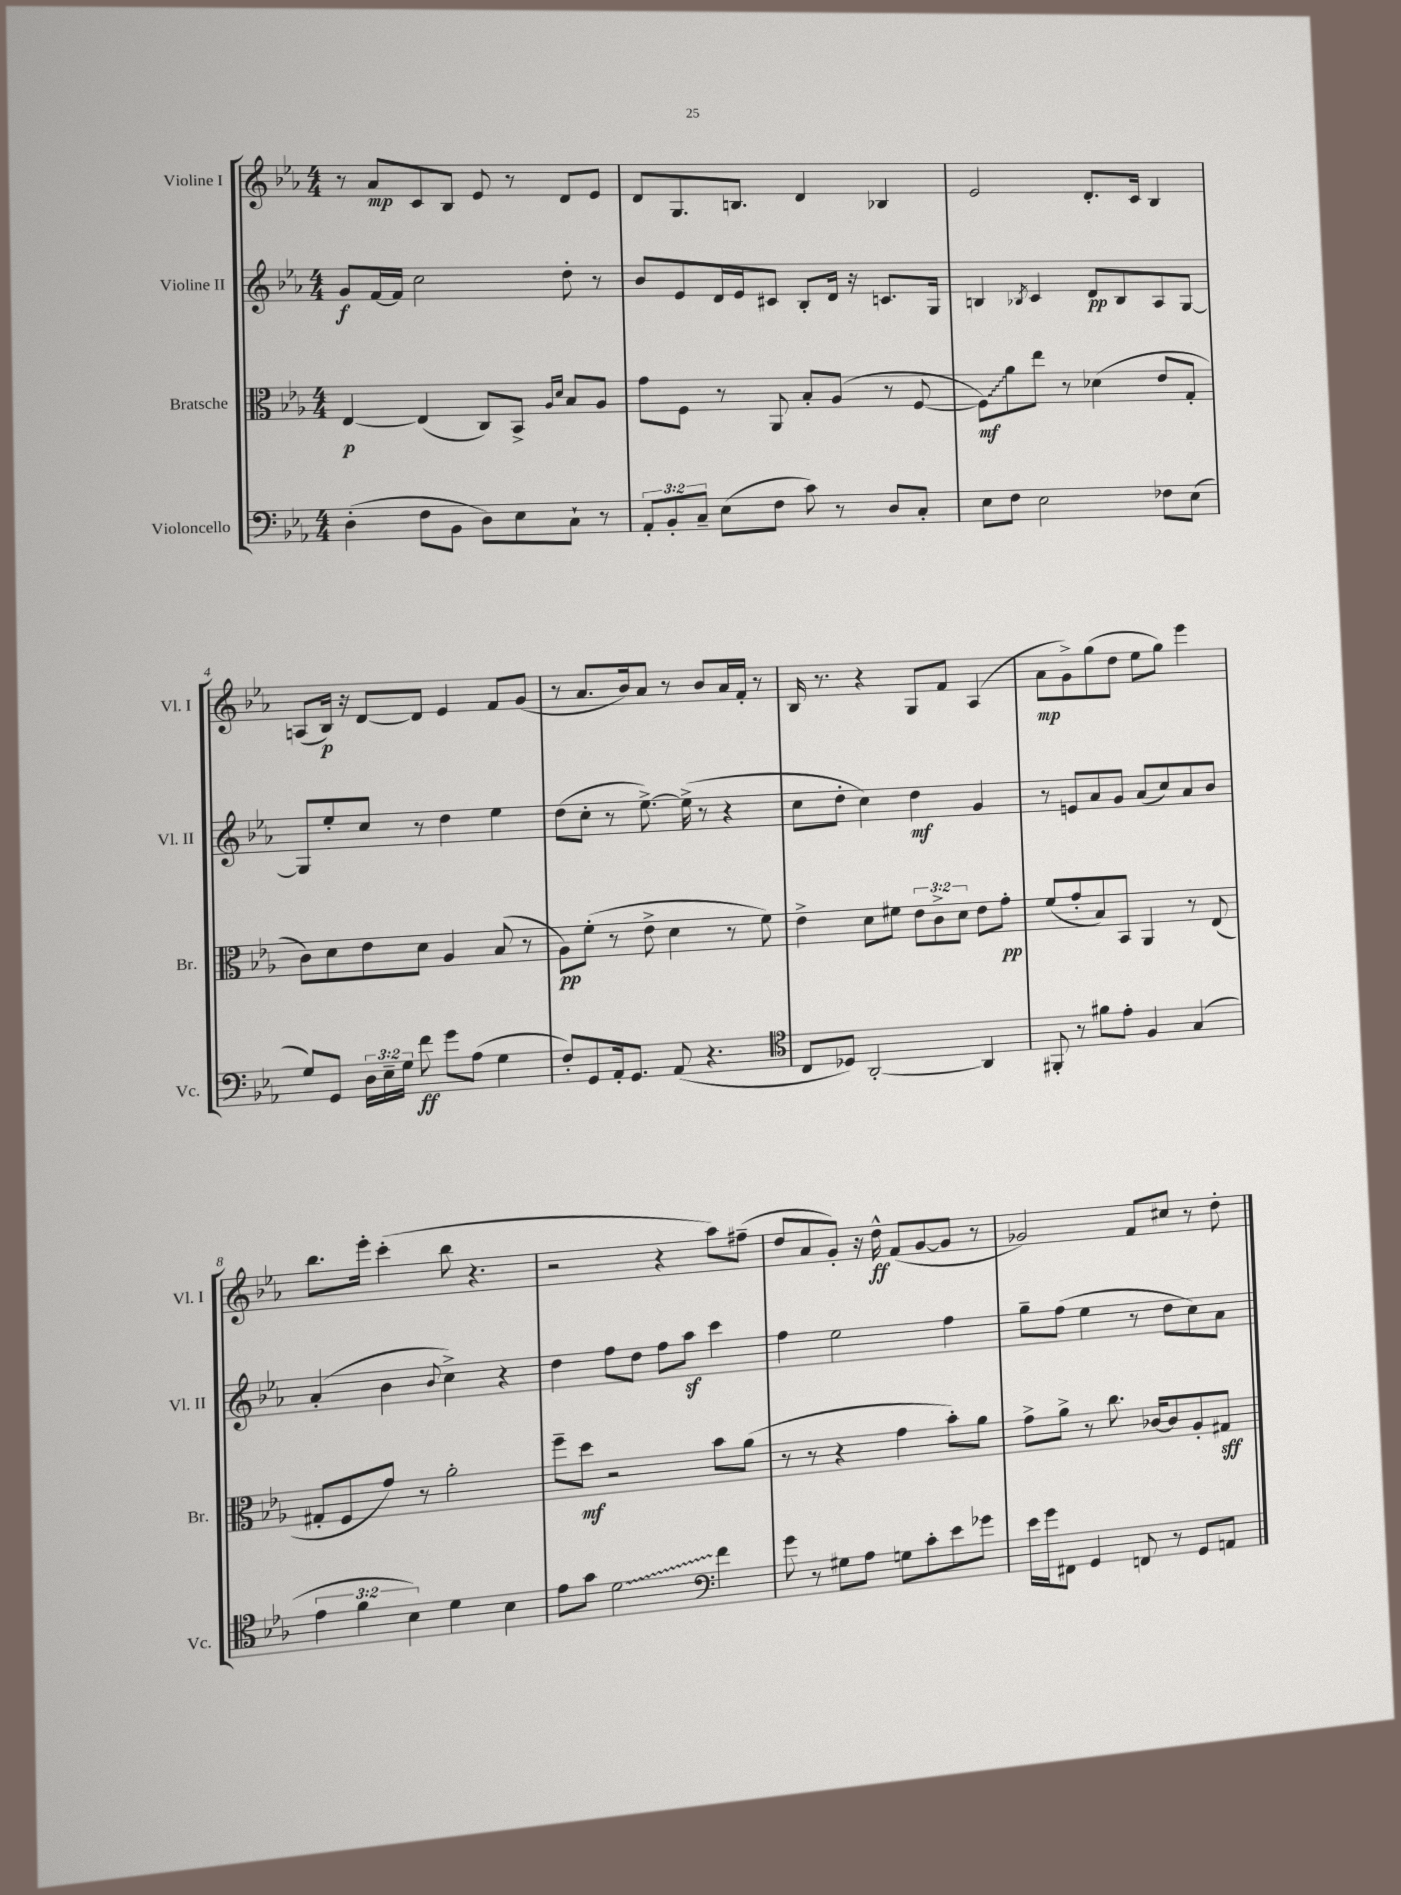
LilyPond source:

<<
\new StaffGroup <<
\new Staff = "s0" \with { instrumentName = "Violine I" shortInstrumentName = "Vl. I" } {
    \clef treble \key ees \major \numericTimeSignature \time 4/4
    \autoBeamOff r8 aes'8[\mp c'8 bes8] ees'8 r8 d'8[ ees'8] |
    d'8[ g8. b8.] d'4 bes4 |
    ees'2 d'8.[-. c'16] bes4 |
    a8[( bes16]\p) r16 d'8[~ d'8] ees'4 f'8[ g'8]( |
    r8 aes'8.[ bes'16) aes'8] r8 bes'8[ aes'16 f'16]-. r8 |
    bes16 r8. r4 g8[ f'8] aes4( |
    aes'8[\mp g'8->) g''8( d''8] ees''8[ g''8]) ees'''4 |
    bes''8.[ ees'''16]-. c'''4-.( bes''8 r4. |
    r2 r4 aes''8[) fis''8]--( |
    d''8[ aes'8 g'8]-.) r16 d''16-^\ff f'8[( g'8~ g'8] r8 |
    ges'2) f'8[ cis''8] r8 d''8-. \bar "|." |
}
\new Staff = "s1" \with { instrumentName = "Violine II" shortInstrumentName = "Vl. II" } {
    \clef treble \key ees \major \numericTimeSignature \time 4/4
    \autoBeamOff g'8[\f f'16~ f'16] c''2 d''8-. r8 |
    bes'8[ ees'8 d'16 ees'16 cis'8] bes8[-. d'16] r16 c'8.[ g16] |
    b4 \acciaccatura { bes8 } c'4 d'8[\pp bes8 aes8 g8]~ |
    g8[ ees''8-. c''8] r8 d''4 ees''4 |
    d''8[( c''8]-. r8 ees''8.~->) ees''16->( r8 r4 |
    c''8[ d''8]-. c''4) d''4\mf g'4 |
    r8 e'8[ aes'8 g'8] aes'8[( c''8) aes'8 bes'8] |
    aes'4-.( bes'4 \appoggiatura { bes'8 } c''4->) r4 |
    d''4 f''8[ d''8] f''8[ aes''8]\sf c'''4 |
    f''4 ees''2 f''4 |
    g''8[-- f''8]( ees''4 r8 d''8[ c''8) aes'8] \bar "|." |
}
\new Staff = "s2" \with { instrumentName = "Bratsche" shortInstrumentName = "Br." } {
    \clef alto \key ees \major \numericTimeSignature \time 4/4 \override Staff.TupletNumber.text = #tuplet-number::calc-fraction-text
    \autoBeamOff ees4~\p ees4( c8[) bes,8]-> \grace { aes16[ d'16] } bes8[ aes8] |
    g'8[ f8] r8 aes,8 bes8[-. aes8]( r8 f8~ |
    \once \override Glissando.style = #'zigzag f8[\glissando\mf) aes'8 ees''8] r8 des'4( ees'8[ g8]-. |
    c'8[) d'8 ees'8 d'8] aes4 bes8( r8 |
    aes8[\pp) f'8]-.( r8 ees'8-> d'4 r8 f'8) |
    ees'4-> d'8[ fis'8] \tuplet 3/2 { ees'8[ c'8-> d'8] } ees'8[ g'8]-.\pp |
    f'8[( g'8-. bes8) bes,8] aes,4 r8 ees8( |
    gis8[-. f8 g'8]) r8 aes'2-. |
    f''8[-- d''8]\mf r2 bes'8[ aes'8]( |
    r8 r8 r4 g'4 bes'8[-.) aes'8] |
    g'8[-> aes'8]-> r8 c''8. ces'16[~ ces'8 aes8-. gis8]\sff \bar "|." |
}
\new Staff = "s3" \with { instrumentName = "Violoncello" shortInstrumentName = "Vc." } {
    \clef bass \key ees \major \numericTimeSignature \time 4/4 \override Staff.TupletNumber.text = #tuplet-number::calc-fraction-text
    \autoBeamOff d4-.( f8[ bes,8] d8[) ees8 c8]-! r8 |
    \tuplet 3/2 { aes,8[-. bes,8-. c8]-- } ees8[( f8] c'8) r8 d8[ c8]-. |
    ees8[ f8] ees2 fes8[ ees8]( |
    g8[) g,8] \tuplet 3/2 { d16[ ees16-- g16] } f'8\ff g'8[ aes8]( g4 |
    f8[-.) g,8 aes,16-. g,8.] aes,8( r4. |
    \clef tenor c8[ des8]) aes,2~-. aes,4 |
    fis,8-. r8 fis'8[ ees'8]-. f4 g4( |
    \tuplet 3/2 { ees'4 f'4 bes4) } d'4 bes4 |
    ees'8[ g'8] \once \override Glissando.style = #'zigzag d'2\glissando \clef bass f'4 |
    g'8 r8 gis8[ aes8] g8[ c'8-. ees'8 ges'8] |
    ees'16[ g'16 fis,8] g,4 f,8 r8 g,8[ a,8] \bar "|." |
}
>>
>>
